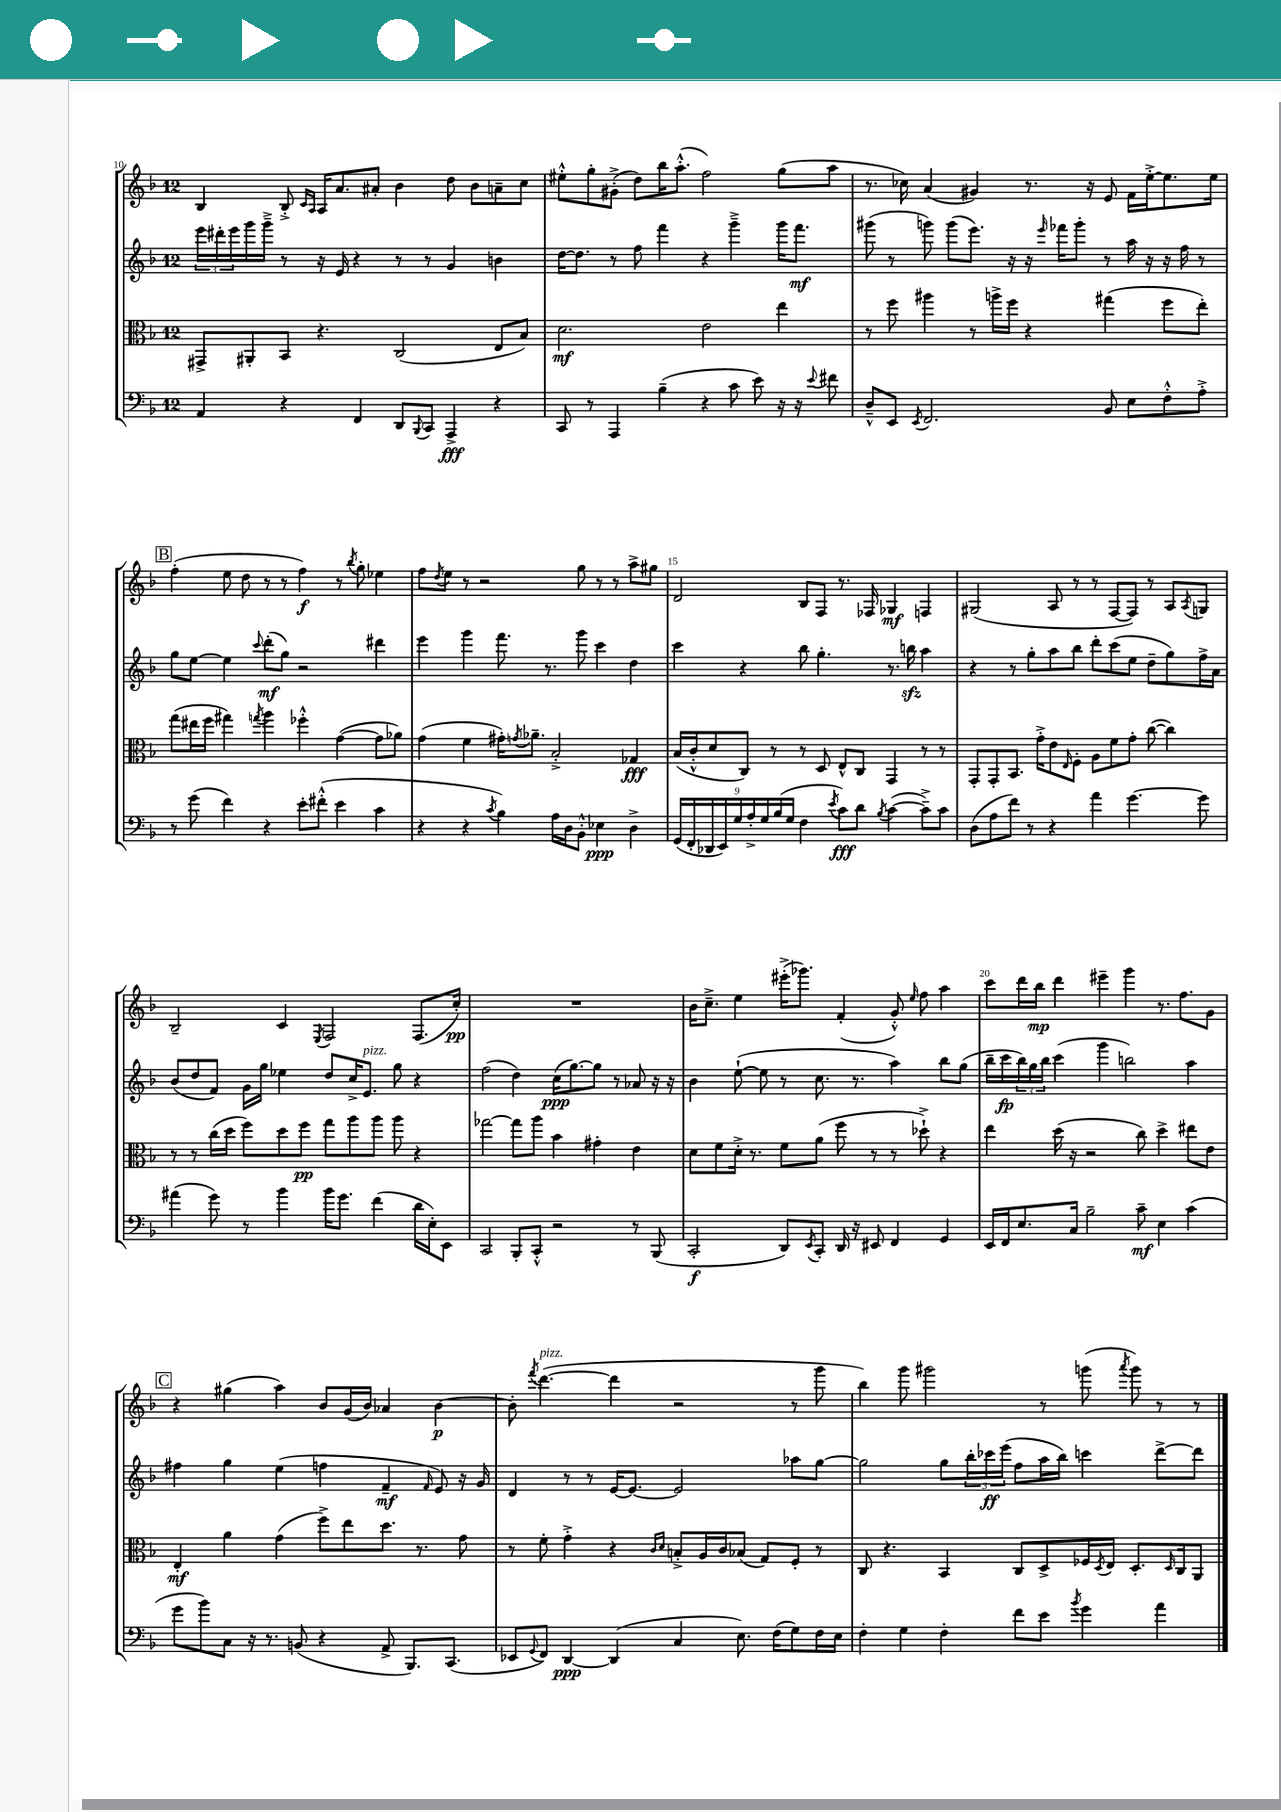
<<
\new StaffGroup <<
\new Staff = "s0" {
    \clef treble \key f \major \once \override Staff.TimeSignature.style = #'single-digit \time 12/8
    bes4 bes8-.-> \grace { c'16 a16 } a16 a'8. ais'8-. bes'4 d''8 bes'8 a'8-- c''8 |
    eis''8-.-^ g''8-. gis'8-.->( d''8) bes''16 a''8.-.-^( f''2) g''8( a''8 |
    r8. ces''16) a'4( gis'4) r8. r16 e'8 f'16 e''16~-.-> e''8. e''16 |
    \mark \markup { \box "B" } f''4-.( e''8 d''8 r8 r8 f''4\f) r8 \acciaccatura { bes''8 } g''8-. ees''4 |
    f''8 \acciaccatura { d''8 } e''8 r8 r2 g''8 r8 r8 a''8-> gis''8 |
    d'2 bes8 f8 r8. fes16 ges4\mf f4 |
    gis2( a8 r8 r8 f8~ f8) r8 a8 \acciaccatura { a8 } g8 |
    bes2-- c'4 \acciaccatura { e8 } f2 f8.( c''16-.\pp) |
    R1. |
    bes'16 c''8.---> e''4 eis'''16-.->( ges'''8.) f'4-.( g'8-.-^) \grace { e''16 } f''8 a''4 |
    c'''8 d'''16 bes''16\mp d'''4 eis'''4-- g'''4 r8. f''8. g'8 |
    \mark \markup { \box "C" } r4 gis''4( a''4) bes'8 g'16( bes'16) aes'4 bes'4~\p |
    bes'8-. \acciaccatura { f'''8 } d'''4.~^\markup { \italic "pizz." }( d'''4 r2 r8 g'''8 |
    bes''4) g'''8 gis'''2 r8 g'''8( \acciaccatura { a'''8 } g'''8) r8 r8 \bar "|." |
}
\new Staff = "s1" {
    \clef treble \key f \major \once \override Staff.TimeSignature.style = #'single-digit \time 12/8
    \tuplet 3/2 { e'''16 dis'''16-. e'''16 } g'''16 g'''16---> r8 r16 e'16 r4 r8 r8 g'4 b'4 |
    d''16~ d''8. r8 f''8 f'''4 r4 g'''4---> g'''16 f'''8.\mf |
    gis'''8( r8 g'''8) g'''8( e'''8.) r16 r16 \grace { e'''16 } fes'''16 g'''8-. r8 a''16 r16 r16 f''16 r8 |
    \mark \markup { \box "B" } g''8 e''8~ e''4 \appoggiatura { c'''8 } d'''8-.\mf( g''8) r2 dis'''4 |
    e'''4 g'''4 f'''8. r8. g'''8 c'''4 d''4 |
    c'''4 r4 bes''8 g''4.-. r8. b''16\sfz a''4 |
    r4 r8 g''8-. a''8 bes''8 d'''8-. c'''8( e''8 d''8-- g''8) f''16-> a'16 |
    bes'8( d''8 f'8) g'16 g''16 ees''4 d''8 c''16-> e'8.^\markup { \italic "pizz." } g''8 r4 |
    f''2( d''4) c''16\ppp( g''8.~) g''8 r8 aes'8 r16 r16 |
    bes'4 e''8~-!( e''8 r8 c''8. r8. a''4) bes''8 g''8( |
    bes''16-- c'''16\fp \tuplet 3/2 { bes''16) g''16 bes''16 } c'''4( g'''4 b''2) a''4 |
    \mark \markup { \box "C" } fis''4 g''4 e''4( f''4 f'4--\mf \grace { f'16 } e'8) r16 g'16 |
    d'4 r8 r8 e'16~ e'8.~ e'2 aes''8 g''8~ |
    g''2 g''8 \tuplet 3/2 { bes''16-. ces'''16\ff e'''16( } f''8 a''16 bes''16) c'''4 d'''8~-> d'''8 \bar "|." |
}
\new Staff = "s2" {
    \clef alto \key f \major \once \override Staff.TimeSignature.style = #'single-digit \time 12/8
    gis,8-> ais,8-. bes,8 r4. c2( e8 bes8) |
    d'2.\mf e'2 e''4 |
    r8 f''8 ais''4 r8 a''16-> f''16 r4 gis''4( f''8 e''8-.) |
    \mark \markup { \box "B" } g''8( eis''16 f''16 gis''4) \acciaccatura { g''8 } a''4 fes''4-.-^ g'4~( g'8 aes'8) |
    g'4( f'4 gis'16-.) \acciaccatura { g'8 } aes'8.-- bes2-.-> ges4\fff |
    bes16( c'16-.-^ d'8 c8) r8 r8 d8 e8-^ c8 g,4 r8 r8 |
    g,8-. g,8-. bes,8. g'16-.-> e'8 \grace { e16 } f8-. a8 f'8 g'8-. c''8~( c''4) |
    r8 r8 c''16( d''16 f''8) d''8 f''8\pp g''8 a''8 a''8 a''8 r4 |
    ges''2~ ges''8 a''8 bes'4 gis'4-. e'4 |
    d'8 f'8 d'16-.-> r8. f'8 a'8( f''8 r8 r8 des''8-!->) r4 |
    e''4 d''16( r16 r2 c''8) d''4-> eis''8 e'8 |
    \mark \markup { \box "C" } e4-.\mf a'4 g'4( f''8->) e''8 d''8. r8. g'8 |
    r8 f'8-. g'4-.-> r4 \grace { c'16 d'16 } b8-.-> a16 c'16 bes8( g8) f8-. r8 |
    c8 r4. bes,4 c8 d8-> fes16 \acciaccatura { d8 } e16 d8.-. \grace { d16 } c16 a,8 \bar "|." |
}
\new Staff = "s3" {
    \clef bass \key f \major \once \override Staff.TimeSignature.style = #'single-digit \time 12/8
    a,4 r4 f,4 d,8 \appoggiatura { bes,,8 } c,8 a,,4->\fff r4 |
    c,8 r8 a,,4 bes4--( r4 c'8 e'8) r16 r16 \appoggiatura { e'8 } fis'8 |
    d8---^ e,8 \acciaccatura { e,8 } f,2. bes,8 e8 f8-.-^ a8-.-> |
    \mark \markup { \box "B" } r8 g'8( f'4) r4 e'8-. fis'8-.-^( e'4 c'4 |
    r4 r4 \acciaccatura { c'8 } bes4) a16 d16 bes,8-.-^ ees4\ppp d4-> |
    \tuplet 9/8 { g,16( f,16-. des,16 e,16) g16 a16-.-> g16 bes16( g16 } f4 \acciaccatura { e'8 } c'8\fff) d'8 \acciaccatura { bes8 } c'4~( c'8--->) c'8 |
    d8( a8 f'8) r8 r4 a'4 g'4.~ g'8 |
    ais'4( g'8) r8 bes'4 bes'16 g'8. f'4( d'16 e16-.) e,8 |
    c,2 bes,,8-. c,8-.-^ r2 r8 bes,,8( |
    c,2-.\f d,8) \acciaccatura { e,8 } c,8-. d,16 r16 eis,8 f,4 g,4 |
    e,16 f,16 e8. c16 bes2-- c'8--\mf e4 c'4( |
    \mark \markup { \box "C" } g'8 bes'8) c8 r16 r8. b,8( r4 a,8-> bes,,8.) c,8.( |
    ees,8 \appoggiatura { g,8 } f,8) d,4~\ppp d,4( c4 e8.) f16( g8) f16 e16 |
    f4-. g4 f4-. f'8 e'8 \acciaccatura { bes'8 } g'4 a'4 \bar "|." |
}
>>
>>
\layout { \context { \Score currentBarNumber = #10 \override BarNumber.break-visibility = ##(#f #t #t) barNumberVisibility = #(every-nth-bar-number-visible 5) } }
